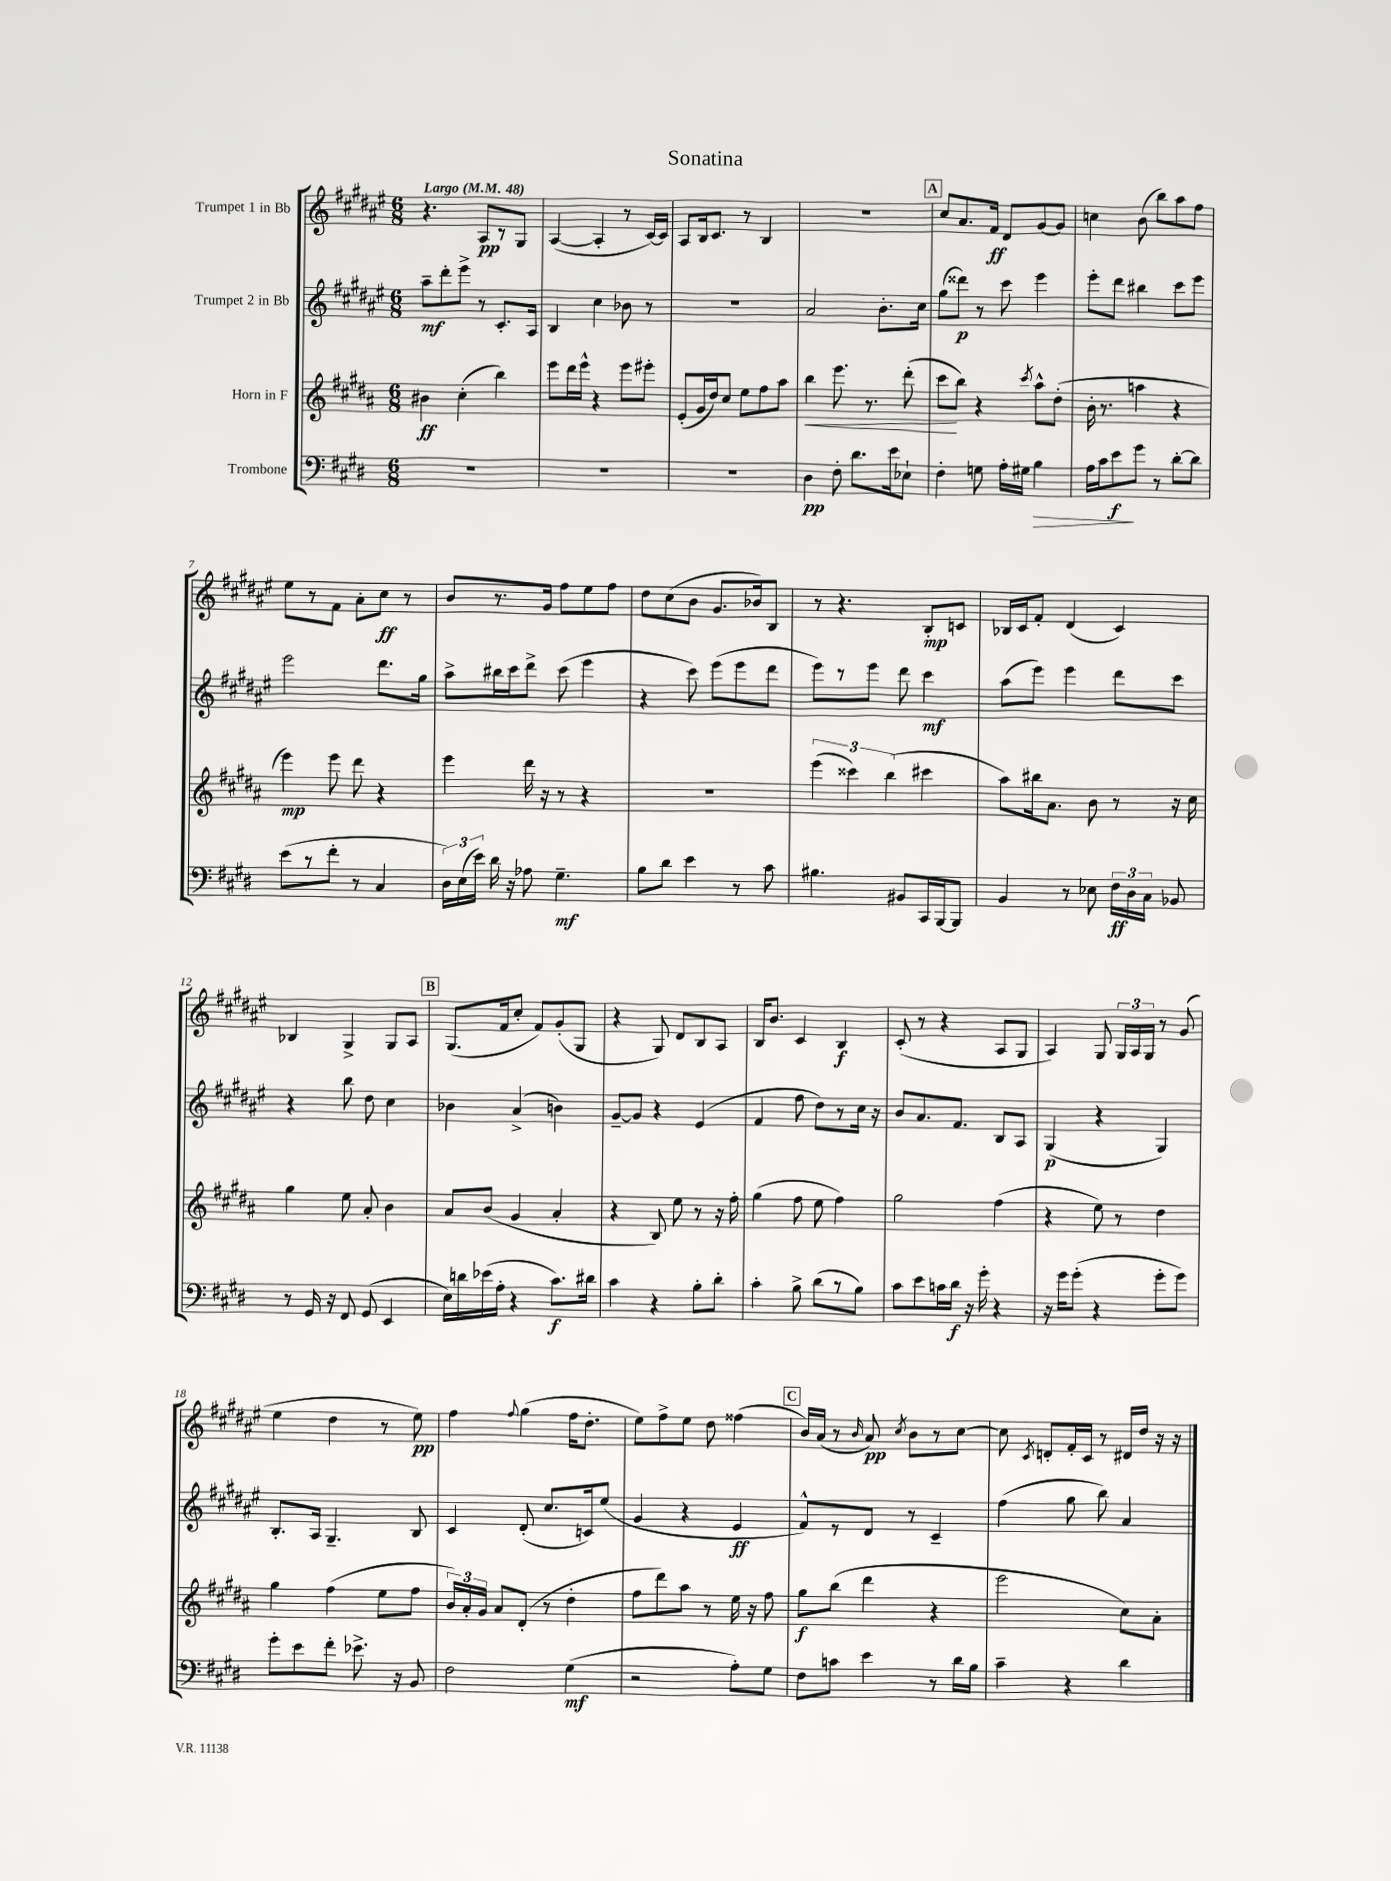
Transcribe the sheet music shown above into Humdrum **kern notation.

**kern	**dynam	**kern	**dynam	**kern	**dynam	**kern	**dynam
*part4	*part4	*part3	*part3	*part2	*part2	*part1	*part1
*staff4	*staff4	*staff3	*staff3	*staff2	*staff2	*staff1	*staff1
*I"Trombone	*	*I"Horn in F	*	*I"Trumpet 2 in Bb	*	*I"Trumpet 1 in Bb	*
*clefF4	*	*clefG2	*	*clefG2	*	*clefG2	*
*k[f#c#g#d#]	*	*k[f#c#g#d#a#]	*	*k[f#c#g#d#a#e#]	*	*k[f#c#g#d#a#e#]	*
*M6/8	*	*M6/8	*	*M6/8	*	*M6/8	*
*MM48	*	*MM48	*	*MM48	*	*MM48	*
=1	=1	=1	=1	=1	=1	=1	=1
!	!	!	!	!	!	!LO:TX:a:B:t=Largo	!
2.r	.	4b#X\	ff	8aa#~\L	mf	4.r	.
.	.	.	.	8ddd#'\	.	.	.
.	.	(4cc#'\	.	8eee#^\J	.	.	.
.	.	.	.	8r	.	8A#/L	pp
.	.	4bb\)	.	8.c#'/L	.	8r	.
.	.	.	.	.	.	8G#/J	.
.	.	.	.	16A#/Jk	.	.	.
=2	=2	=2	=2	=2	=2	=2	=2
2.r	.	8eee\L	.	4B/	.	([4A#/	.
.	.	16ddd#\L	.	.	.	.	.
.	.	16eee^^\JJ	.	.	.	.	.
.	.	4r	.	4cc#\	.	4A#'/]	.
.	.	8eee\L	.	8b-X\	.	8r	.
.	.	8eee#X'\J	.	8r	.	[16c#/LL)	.
.	.	.	.	.	.	16c#/JJ]	.
=3	=3	=3	=3	=3	=3	=3	=3
2.r	.	(8e'/L	.	2.r	.	8A#/L	.
.	.	16g#/L	.	.	.	16B/k	.
.	.	16dd#/J)	.	.	.	8.c#/J	.
.	.	8cc#/J	.	.	.	.	.
.	.	8ee\L	.	.	.	8r	.
.	.	8ff#\	.	.	.	4B/	.
.	.	8aa#\J	.	.	.	.	.
=4	=4	=4	=4	=4	=4	=4	=4
!	!	!	!LO:HP:b	!	!	!	!
4D#\	pp	4bb\	<	2a#/	.	2.r	.
8F#'\	.	8.eee\	.	.	.	.	.
8.d#\L	.	.	.	.	.	.	.
.	.	8.r	.	.	.	.	.
.	.	.	.	8.b'\L	.	.	.
16e\k	.	.	.	.	.	.	.
8E-X`\J	.	(8ddd#'\	.	.	.	.	.
.	.	.	.	16cc#\Jk	.	.	.
!!LO:REH:place=s1:t=A
=5	=5	=5	=5	=5	=5	=5	=5
4F#'\	.	8ccc#\L	.	(8gg#\L	.	8cc#/L	.
.	.	8bb\J)	[	8ddd##X\J)	p	8.a#/	.
8Gn\	.	4r	.	8r	.	.	.
.	.	.	.	.	.	16f#/Jk	ff
16A'\LL	.	.	.	8ccc#\	.	8d#/L	.
16G#X\JJ	.	.	.	.	.	.	.
.	.	8qccc#/	.	.	.	.	.
!	!LO:HP:b	!	!	!	!	!	!
4B\	>	8aa#^^\L	.	4eee#\	.	[8g#/	.
.	.	(8dd#'\J	.	.	.	8g#/J]	.
=6	=6	=6	=6	=6	=6	=6	=6
16A\LL	.	16b'\	.	8eee#'\L	.	4ccn\	.
16c#\J	.	8.r	.	.	.	.	.
8e\	f	.	.	8ddd#\J	.	.	.
8g#\J	]	4aan\	.	4bb#X\	.	(8b\	.
8r	.	.	.	.	.	8bb\L)	.
[8d#'\L	.	4r	.	8ccc#\L	.	8aa#\	.
8d#\J]	.	.	.	8eee#\J	.	8ff#\J	.
!!LO:LB:g=z
=7	=7	=7	=7	=7	=7	=7	=7
(8e\L	.	4eee\)	mp	2eee#\	.	8ee#\L	.
8r	.	.	.	.	.	8r	.
8f#'\J	.	8eee\	.	.	.	8f#\J	.
8r	.	8ddd#\	.	.	.	8a#'\L	.
4C#/	.	4r	.	8.ddd#\L	.	8cc#\J	ff
.	.	.	.	.	.	8r	.
.	.	.	.	16gg#\Jk	.	.	.
=8	=8	=8	=8	=8	=8	=8	=8
24D#\LL)	.	4eee\	.	8aa#^\L	.	8b/L	.
(24E\	.	.	.	.	.	.	.
24e\JJ)	.	.	.	.	.	.	.
16d#\	.	.	.	16bb#X\L	.	8.r	.
16r	.	.	.	16ccc#\J	.	.	.
8A-X\	.	16ddd#\	.	8ddd#^\J	.	.	.
.	.	16r	.	.	.	16g#/Jk	.
4.G#~\	mf	8r	.	(8ccc#\	.	8ff#\L	.
.	.	4r	.	4eee#\	.	8ee#\	.
.	.	.	.	.	.	8ff#\J	.
=9	=9	=9	=9	=9	=9	=9	=9
8B\L	.	2.r	.	4r	.	8dd#\L	.
8d#\J	.	.	.	.	.	(8cc#\	.
4e\	.	.	.	8ccc#\)	.	8b\J	.
.	.	.	.	(8eee#\L	.	8.g#/L	.
8r	.	.	.	8eee#\	.	.	.
.	.	.	.	.	.	16b-X/k)	.
8c#\	.	.	.	8ddd#\J	.	8B/J	.
=10	=10	=10	=10	=10	=10	=10	=10
4.B#X\	.	(6eee\	.	8eee#\L)	.	8r	.
.	.	.	.	8r	.	4.r	.
.	.	6ccc##X\)	.	.	.	.	.
.	.	.	.	8eee#\J	.	.	.
.	.	(6bb\	.	.	.	.	.
8BB#X/L	.	.	.	8ddd#\	.	.	.
16CC#/L	.	4ccc#X\	.	4ccc#\	mf	8B'/L	mp
[16BBB/J	.	.	.	.	.	.	.
8BBB/J]	.	.	.	.	.	8cn/J	.
=11	=11	=11	=11	=11	=11	=11	=11
4BB/	.	8aa#\L)	.	(8aa#\L	.	16B-X/LL	.
.	.	.	.	.	.	16c#/J	.
.	.	16bb#X\k	.	8eee#\J)	.	8f#'/J	.
.	.	8.a#\J	.	.	.	.	.
8r	.	.	.	4eee#\	.	(4d#/	.
8E-X\	.	8b\	.	.	.	.	.
24F#\LL	ff	8r	.	8ddd#\L	.	4c#/)	.
24D#\	.	.	.	.	.	.	.
24C#\JJ	.	.	.	.	.	.	.
8BB-X/	.	16r	.	8ccc#\J	.	.	.
.	.	16cc#\	.	.	.	.	.
!!LO:LB:g=z
=12	=12	=12	=12	=12	=12	=12	=12
8r	.	4gg#\	.	4r	.	4B-X/	.
16GG#/	.	.	.	.	.	.	.
16r	.	.	.	.	.	.	.
8FF#/	.	8ee\	.	8bb\	.	4G#^/	.
(8GG#/	.	8a#'/	.	8dd#\	.	.	.
4EE/	.	4b\	.	4cc#\	.	8G#/L	.
.	.	.	.	.	.	8A#/J	.
!!LO:REH:place=s1:t=B
=13	=13	=13	=13	=13	=13	=13	=13
16E\LL)	.	8a#/L	.	4b-X\	.	(8.G#/L	.
16dn\	.	.	.	.	.	.	.
(16e-X\	.	(8b/J	.	.	.	.	.
16A'\JJ	.	.	.	.	.	16f#/k	.
4r	.	4g#/	.	(4a#^/	.	8cc#'/J	.
.	.	.	.	.	.	8f#/L)	.
8.c#\L)	f	4a#'/	.	4bn\)	.	(8g#'/	.
.	.	.	.	.	.	8G#/J	.
16d#X\Jk	.	.	.	.	.	.	.
=14	=14	=14	=14	=14	=14	=14	=14
4c#\	.	4r	.	[8g#~/L	.	4r	.
.	.	.	.	8g#/J]	.	.	.
4r	.	8B/)	.	4r	.	8G#/)	.
.	.	8ee\	.	.	.	8d#/L	.
8B'\L	.	8r	.	(4e#/	.	8B/	.
8d#'\J	.	16r	.	.	.	8A#/J	.
.	.	16ff#'\	.	.	.	.	.
=15	=15	=15	=15	=15	=15	=15	=15
4c#'\	.	(4gg#\	.	4f#/	.	16B/KL	.
.	.	.	.	.	.	8.b/J	.
8B^\	.	8ff#\	.	8ff#\	.	4c#/	.
(8d#\L	.	8ee\	.	8dd#\L)	.	.	.
8r	.	4ff#\)	.	8r	.	4B/	f
8B\J)	.	.	.	16cc#\Jk	.	.	.
.	.	.	.	16r	.	.	.
=16	=16	=16	=16	=16	=16	=16	=16
8c#\L	.	2gg#\	.	8b/L	.	(8c#'/	.
8e\	.	.	.	8.a#/	.	8r	.
16cn\L	.	.	.	.	.	4r	.
16d#\JJ	f	.	.	8.f#/J	.	.	.
16r	.	.	.	.	.	.	.
16g#'\	.	.	.	.	.	.	.
4r	.	(4ff#\	.	8B/L	.	8A#/L	.
.	.	.	.	8A#/J	.	8G#/J	.
=17	=17	=17	=17	=17	=17	=17	=17
16r	.	4r	.	(4G#/	p	4A#/)	.
16g#\KL	.	.	.	.	.	.	.
(8g#'\J	.	.	.	.	.	.	.
4r	.	8ee\)	.	4r	.	8G#/	.
.	.	8r	.	.	.	24G#/LL	.
.	.	.	.	.	.	24A#/	.
.	.	.	.	.	.	24G#/JJ	.
8g#'\L	.	4dd#\	.	4G#/)	.	8r	.
8g#\J)	.	.	.	.	.	(8g#/	.
!!LO:LB:g=z
=18	=18	=18	=18	=18	=18	=18	=18
8g#'\L	.	4gg#\	.	8.B'/L	.	4ee#\	.
8e\	.	.	.	.	.	.	.
.	.	.	.	16A#/Jk	.	.	.
8f#'\J	.	(4ff#\	.	4.G#~/	.	4dd#\	.
8.e-X^\	.	.	.	.	.	.	.
.	.	8ee\L	.	.	.	8r	.
16r	.	.	.	.	.	.	.
8BB/	.	8ff#\J	.	8B/	.	8ee#\)	pp
=19	=19	=19	=19	=19	=19	=19	=19
2F#\	.	24b/LL)	.	4c#/	.	4ff#\	.
.	.	24a#'/	.	.	.	.	.
.	.	24g#/JJ	.	.	.	.	.
.	.	8a#/L	.	.	.	.	.
.	.	.	.	.	.	8qqff#/	.
.	.	(8d#'/J	.	(8d#'/	.	(4gg#\	.
.	.	8r	.	8.cc#/L	.	.	.
(4G#\	mf	4dd#'\	.	.	.	16ff#\KL	.
.	.	.	.	16cn/k)	.	8.dd#'\J	.
.	.	.	.	(8ee#/J	.	.	.
=20	=20	=20	=20	=20	=20	=20	=20
2r	.	8ff#\L	.	4g#/	.	8ee#\L)	.
.	.	8ddd#\)	.	.	.	8ff#^\	.
.	.	8aa#\J	.	4r	.	8ee#\J	.
.	.	8r	.	.	.	8dd#\	.
8A'\L)	.	16ee\	.	4e#/	ff	(4ff##X\	.
.	.	16r	.	.	.	.	.
8G#\J	.	8ff#\	.	.	.	.	.
!!LO:REH:place=s1:t=C
=21	=21	=21	=21	=21	=21	=21	=21
8F#\L	.	8gg#\L	f	8f#^^/L)	.	16b/LL)	.
.	.	.	.	.	.	(16a#/JJ	.
8cn\J	.	(8bb\J	.	8r	.	8r	.
.	.	.	.	.	.	16qqb/	.
4e\	.	4ddd#\	.	8d#/J	.	8a#/)	pp
.	.	.	.	.	.	8qcc#/	.
.	.	.	.	8r	.	8b\L	.
8r	.	4r	.	4c#~/	.	8r	.
16d#\LL	.	.	.	.	.	[8cc#\J	.
16B\JJ	.	.	.	.	.	.	.
=22	=22	=22	=22	=22	=22	=22	=22
4c#~\	.	2eee\	.	(4ff#\	.	8cc#\]	.
.	.	.	.	.	.	8qc#/	.
.	.	.	.	.	.	8dn'/L	.
4r	.	.	.	8gg#\	.	16f#'/L	.
.	.	.	.	.	.	16c#/JJ	.
.	.	.	.	8bb\)	.	8r	.
4d#\	.	8cc#\L)	.	4a#/	.	16d#X/LL	.
.	.	.	.	.	.	16dd#/JJ	.
.	.	8a#'\J	.	.	.	16r	.
.	.	.	.	.	.	16r	.
==	==	==	==	==	==	==	==
*-	*-	*-	*-	*-	*-	*-	*-
